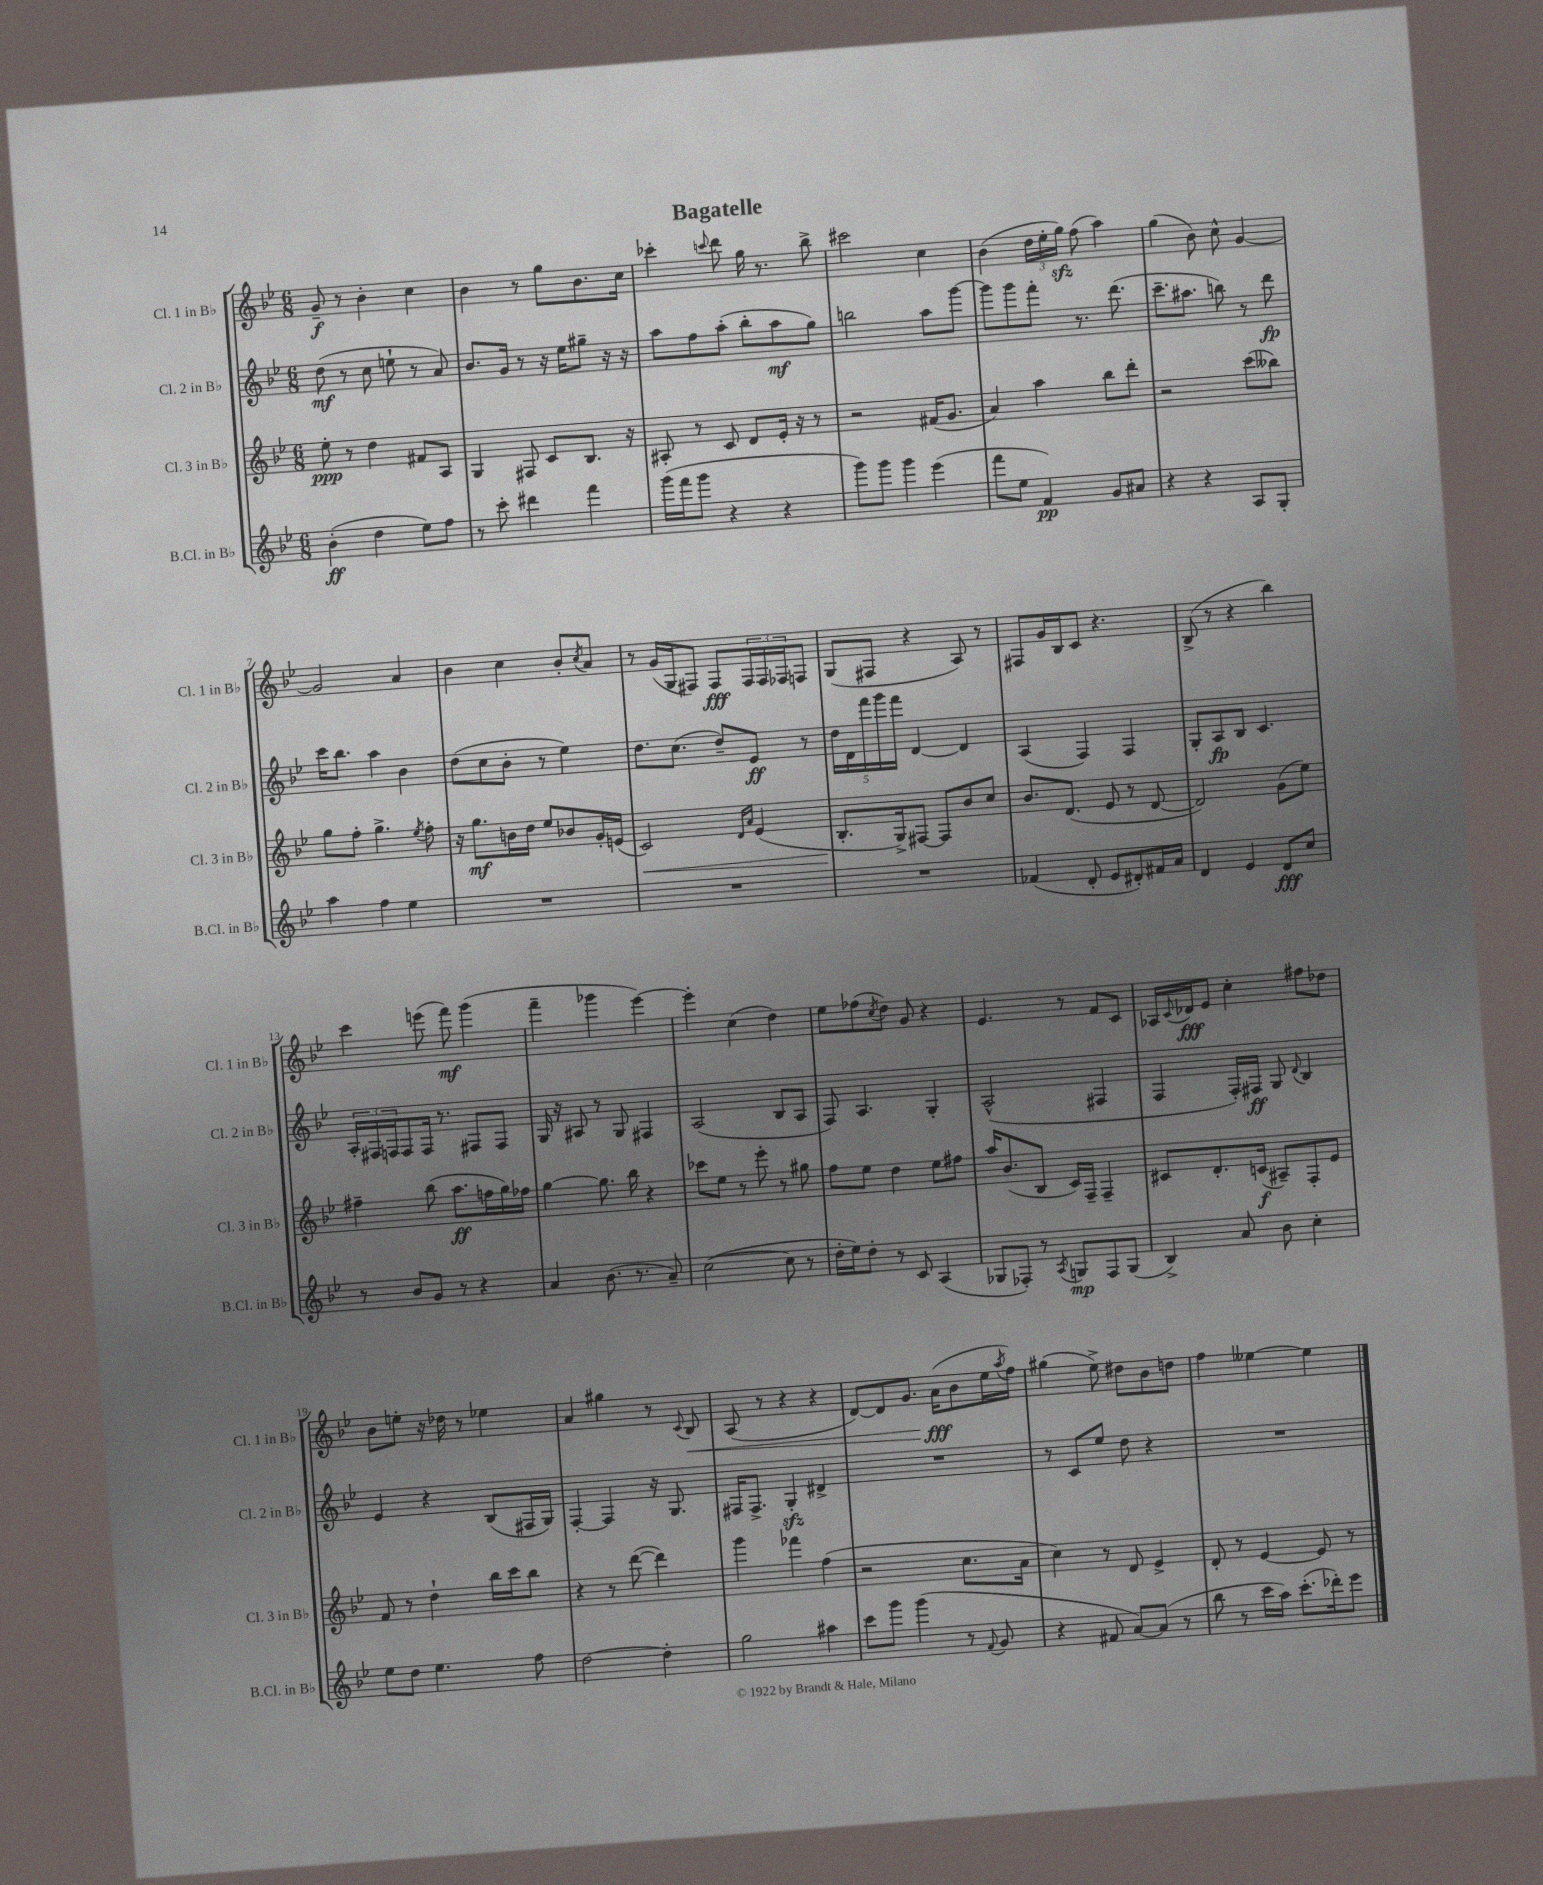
\header { title = "Bagatelle" }
<<
\new StaffGroup <<
\new Staff = "s0" \with { instrumentName = "Cl. 1 in Bb" shortInstrumentName = "Cl. 1 in Bb" } {
    \clef treble \key bes \major \numericTimeSignature \time 6/8
    g'8--\f r8 bes'4-. c''4 |
    bes'4 r8 g''8 bes'8. c''16 |
    ces'''4-. \appoggiatura { c'''8 } d'''8 g''16 r8. bes''8-> |
    cis'''2 c''4 |
    bes'4( \tuplet 3/2 { d''16 ees''16-. g''16\sfz) } f''8( a''4) |
    g''4( bes'8) c''8-^ g'4~ |
    g'2 a'4 |
    bes'4 c''4 bes'8-. \acciaccatura { c''8 } a'8 |
    r8 g'16( g16 fis8) fis8\fff \tuplet 3/2 { fis16 fis16 fes16 } f8 |
    g8( fis8 r4 a8) r8 |
    fis8 g'16 bes16 c'8 r4. |
    bes8->( r8 r4 bes''4) |
    c'''4 e'''8( f'''8\mf) g'''4( |
    f'''4-- ges'''4 ees'''4~) |
    ees'''4-. c''4( d''4) |
    ees''8 fes''8( \acciaccatura { c''8 } d''8) g'8 r4 |
    ees'4. r8 f'8 c'8 |
    aes16 \appoggiatura { c'8 } des'16\fff ees'8 c''4-. fis''8 des''8 |
    bes'8 e''8-. r16 des''16 r8 ees''4 |
    a'4 gis''4 r8 \appoggiatura { c'8 } bes8\< |
    a8( r8 r4 r4 |
    d'8~) d'8 g'8. a'16\fff\!( bes'8 ees''16 \acciaccatura { a''8 } f''16) |
    gis''4( ees''8->) dis''8 bes'8 d''8 |
    f''4 eeses''4~ eeses''4 \bar "|." |
}
\new Staff = "s1" \with { instrumentName = "Cl. 2 in Bb" shortInstrumentName = "Cl. 2 in Bb" } {
    \clef treble \key bes \major \numericTimeSignature \time 6/8
    d''8\mf( r8 c''8 e''8-! r8 a'8) |
    bes'8. g'16 r8 r16 ees''16 gis''8-- r16 r16 |
    a''8 f''8 a''8-.( bes''8-. a''8\mf g''8) |
    b''2 a''8 g'''8~ |
    g'''8 g'''8 f'''8-. r8. d'''8.( |
    c'''8.-- ais''8. b''8) r8 d'''8\fp |
    c'''16 bes''8. a''4 bes'4 |
    d''8( c''8 bes'8-. r8 ees''4) |
    d''8. c''8.( d''8--) ees'8\ff r8 |
    \tuplet 5/4 { d''16 d'16 f'''16 g'''16 f'''16 } d'4~ d'4 |
    a4( f4) f4 |
    g8-. a8\fp bes8 c'4. |
    \tuplet 3/2 { a16-. fis16 f16 } f8 f16 r8. fis8 fis8 |
    g16 r16 ais8 r8 g8 fis4 |
    a2( bes8 a8 |
    f8) a4. g4-. |
    a2-^( fis4 |
    f4 f16-.) fis16\ff g8 \appoggiatura { d'8 } bes4 |
    ees'4 r4 bes8( fis16 g16) |
    f4~-. f4 r16 g8. |
    fis16 fis8.-> g4-.\sfz dis'4-> |
    R2. |
    r8 c'8 ees''8 d''8 r4 |
    R2. \bar "|." |
}
\new Staff = "s2" \with { instrumentName = "Cl. 3 in Bb" shortInstrumentName = "Cl. 3 in Bb" } {
    \clef treble \key bes \major \numericTimeSignature \time 6/8
    ees''8-.\ppp r8 d''4 fis'8 a8 |
    g4 fis8 c'8 bes8. r16 |
    ais8-. r8 c'8 d'8 ees'16-. r16 r8 |
    r2 fis'16( g'8. |
    a'4) a''4 bes''8 d'''8-. |
    r2 c'''8( beses''8) |
    g''8 f''8-. g''4.-> \acciaccatura { ees''8 } f''8-. |
    r16 g''8.\mf b'16 d''16 ees''8 bes'8 g'16-. e'16( |
    c'2\<) \grace { d'16 a'16 } ees'4( |
    bes8.-.\! g16->) fis8~ fis8 bes'8 c''8 |
    bes'8. d'8.( ees'8 r8 d'8~ |
    d'2) g'8( ees''8) |
    fis''4-- bes''8( a''8.\ff f''16 g''16) fes''16 |
    g''4~ g''8. bes''16 r4 |
    ces'''8 ees''8 r8 ees'''8-. r8 gis''8 |
    f''8 ees''8 d''4 ees''8 fis''8 |
    a''16 bes'8.( bes8 c'16) f16-- f4-- |
    cis'8 d'8.-. c'16\f( ais8--) f8-. ees'8 |
    f'8 r8 d''4-! bes''16 c'''16 bes''8 |
    r4 r8 d'''8~( d'''4) |
    g'''4 fes'''4 f''4( |
    r2 c''8. a'16 |
    c''4) r8 d'8 ees'4-> |
    d'8-. r8 ees'4~ ees'8 r8 \bar "|." |
}
\new Staff = "s3" \with { instrumentName = "B.Cl. in Bb" shortInstrumentName = "B.Cl. in Bb" } {
    \clef treble \key bes \major \numericTimeSignature \time 6/8
    bes'4-.\ff( d''4 ees''8) f''8 |
    r8 c'''8-. dis'''4 f'''4 |
    g'''16( f'''16 g'''8 r4 r4 |
    g'''8) g'''8 g'''4 ees'''4( |
    f'''8 ees''8 f'4\pp) g'8 ais'8 |
    r4 r4 a8 g8-. |
    a''4 f''4 ees''4 |
    R2. |
    R2. |
    R2. |
    fes'4( d'8-. ees'8 dis'8-.) fis'16 a'16 |
    d'4 ees'4 d'8\fff c''8 |
    r8 bes'8 g'8 r8 r4 |
    a'4 bes'8.( r8. a'8--) |
    c''2~( c''8 r8 |
    d''16-. ees''16) d''8-. r8 c'8 a4( |
    ges8 fes8-.) r8 \acciaccatura { a8 } g8\mp fes8 g8( |
    bes4->) a'8 bes'8 c''4-. |
    ees''8 d''8 ees''4. f''8 |
    d''2~ d''4-. |
    g''2 ais''4 |
    c'''8 g'''8 g'''4( r8 \appoggiatura { f'8 } g'8 |
    r4 fis'8 a'8~) a'8( r8 |
    bes''8 r8 c'''16 a''16) c'''8.-.( des'''16-.) ees'''8 \bar "|." |
}
>>
>>
